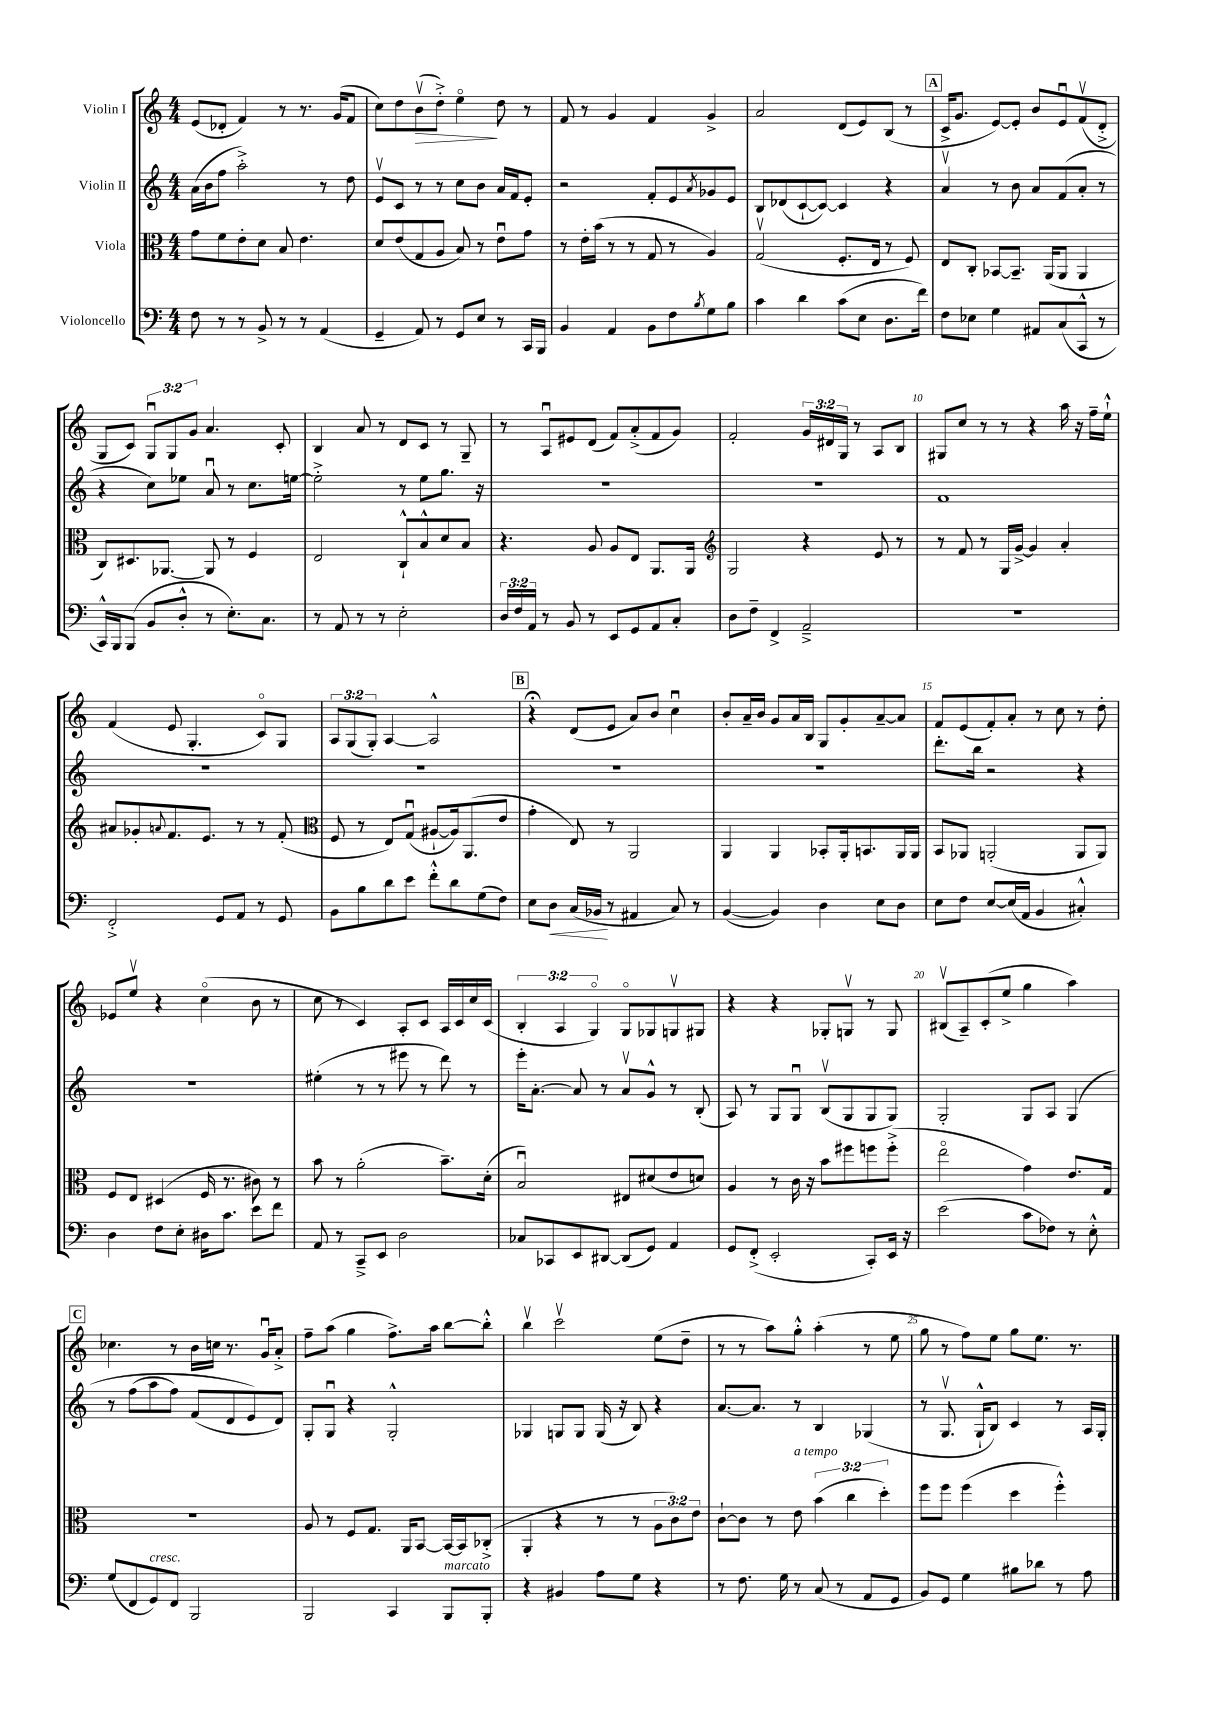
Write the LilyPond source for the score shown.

<<
\new StaffGroup <<
\new Staff = "s0" \with { instrumentName = "Violin I" } {
    \clef treble \key c \major \numericTimeSignature \time 4/4 \override Staff.TupletNumber.text = #tuplet-number::calc-fraction-text
    e'8( des'8-. f'4) r8 r8. g'16( f'8 |
    c''8) d''8 b'8\upbow\>( d''8-.->) e''4\flageolet\! d''8 r8 |
    f'8 r8 g'4 f'4 g'4-> |
    a'2 d'8( e'8) b8( r8 |
    \mark \markup { \box "A" } c'16-> g'8. e'8~) e'8-. b'8 e'8\downbow f'8\upbow( d'8-.-> |
    g8 c'8) \tuplet 3/2 { g8\downbow g8 g'8 } a'4. c'8-. |
    b4 a'8 r8 d'8 c'8 r8 g8-- |
    r8 a8\downbow eis'8 d'8( f'8) a'8-.->( f'8 g'8) |
    f'2-. \tuplet 3/2 { g'16 dis'16 g16 } r8 a8 b8 |
    gis8 c''8 r8 r8 r4 a''16 r16 f''16-- e''16-!-^ |
    f'4( e'8 g4.-. c'8\flageolet) g8 |
    \tuplet 3/2 { a8 g8( g8-.) } a4~ a2-^ |
    \mark \markup { \box "B" } r4\fermata d'8( e'8 a'8) b'8 c''4\downbow |
    b'8-. a'16-- b'16 g'8 a'16 b16 g8 g'8-. a'8~-- a'8 |
    f'8 e'8( f'8-.) a'8-. r8 c''8 r8 d''8-. |
    ees'8 e''8\upbow r4 c''4\flageolet( b'8 r8 |
    c''8 r8 c'4) a8-. c'8 a16 c'16 c''16 c'16( |
    \tuplet 3/2 { b4-. a4 g4\flageolet) } g8\flageolet ges8 g8\upbow gis8 |
    r4 r4 ges8-. g8\upbow r8 g8 |
    bis8\upbow( a8--) c'8-.( e''8-> g''4 a''4) |
    \mark \markup { \box "C" } ces''4. r8 b'16 c''16 r8. g'16\downbow a'8-.-> |
    f''8-- a''8( g''4 f''8.->) a''16 b''8~ b''8-.-^ |
    b''4\upbow c'''2\upbow e''8( d''8-- |
    r8 r8 a''8) g''8-.-^ a''4-.( r8 e''8 |
    g''8 r8 f''8) e''8 g''8 e''8. r8. \bar "|." |
}
\new Staff = "s1" \with { instrumentName = "Violin II" } {
    \clef treble \key c \major \numericTimeSignature \time 4/4
    a'16( b'16 f''8 a''2-.->) r8 d''8 |
    e'8\upbow c'8 r8 r8 c''8 b'8 a'16 f'16 e'8-. |
    r2 f'8-. e'8 \acciaccatura { a'8 } ges'8 e'8 |
    b8 des'8( c'8~-! c'8~) c'4 r4 |
    \mark \markup { \box "A" } a'4\upbow r8 b'8 a'8 f'8( a'8-. r8 |
    r4 c''8) ees''8 a'8\downbow r8 c''8. e''16~ |
    e''2-.-> r8 e''8 g''8. r16 |
    R1 |
    R1 |
    f'1 |
    R1 |
    R1 |
    \mark \markup { \box "B" } R1 |
    R1 |
    d'''8.-. b''16 r2 r4 |
    R1 |
    eis''4-.( r8 r8 eis'''8 r8 d'''8) r8 |
    e'''16-. a'8.~-. a'8 r8 a'8\upbow g'8-^ r8 b8-.( |
    a8) r8 g8 g8\downbow b8\upbow( g8 g8 g8) |
    g2-. g8 a8 g4\( |
    \mark \markup { \box "C" } r8 f''8( a''8 f''8) f'8( d'8 e'8\) d'8) |
    g8-. g8\downbow r4 g2-.-^ |
    ges4 g8 g8 g16( r16 b8) r4 |
    a'8.~ a'8. r8 b4 ges4( |
    r8 g8.\upbow g16-!-^ b8) c'4 r8 a16 g16-. \bar "|." |
}
\new Staff = "s2" \with { instrumentName = "Viola" } {
    \clef alto \key c \major \numericTimeSignature \time 4/4 \override Staff.TupletNumber.text = #tuplet-number::calc-fraction-text
    g'8 f'8 e'8-. d'8 b8 e'4. |
    d'8 e'8( g8 a8 b8) r8 e'8\downbow g'8 |
    r8 e'16-. b'16( r8 r8 g8 r8 a4) |
    g2\upbow( f8.-. e16 r8 f8) |
    \mark \markup { \box "A" } e8 c8-. bes,8~ bes,8.-- a,16( a,8 a,4 |
    c8) dis8. aes,8.~ aes,8 r8 f4 |
    e2 c8-!-^ b8-^ d'8 b8 |
    r4. a8 a8 e8 a,8. a,16 |
    \clef treble g2 r4 e'8 r8 |
    r8 f'8 r8 g16 g'16~-> g'4 a'4-. |
    ais'8 ges'8-. \appoggiatura { a'8 } f'8. e'8. r8 r8 f'8-.( |
    \clef alto f8 r8 e8) g8\downbow( ais8~-! ais16) a,8.( e'8 |
    \mark \markup { \box "B" } g'4-. e8) r8 a,2 |
    a,4 a,4 bes,8-. a,16-. b,8. a,16 a,16 |
    b,8 aes,8 a,2-.( a,8 a,8) |
    f8 e8 dis4( f16 r8. cis'8) r8 |
    b'8 r8 a'2-.( b'8.--) d'16-.( |
    b2\downbow) eis8 dis'8( e'8 d'8) |
    a4 r8 c'16 r16 b'8 fis''8 f''8 f''8-.->( |
    e''2\flageolet g'4) e'8. g16 |
    \mark \markup { \box "C" } r1 |
    a8 r8 f8 g8. a,16 b,8~ b,16~ b,16 ces8-.->( |
    a,4-. r4 r8 r8 \tuplet 3/2 { a8 c'8) e'8 } |
    c'8~-! c'8 r8 e'8^\markup { \italic "a tempo" } \tuplet 3/2 { b'4( c''4 d''4-.) } |
    f''8 f''8 f''4( d''4 f''4-.-^) \bar "|." |
}
\new Staff = "s3" \with { instrumentName = "Violoncello" } {
    \clef bass \key c \major \numericTimeSignature \time 4/4 \override Staff.TupletNumber.text = #tuplet-number::calc-fraction-text
    f8 r8 r8 b,8-> r8 r8 a,4( |
    g,4-- a,8) r8 g,8 e8 r8 c,16 b,,16 |
    b,4 a,4 b,8 f8 \acciaccatura { b8 } g8 b8 |
    c'4 d'4 c'8( e8 d8. f'16) |
    \mark \markup { \box "A" } f8 ees8 g4 ais,8 c8( c,8-^ r8 |
    c,16-^) b,,16 b,,8( b,8 d8-.-^ r8 e8.-.) c8. |
    r8 a,8 r8 r8 e2-. |
    \tuplet 3/2 { d16 f16 a,16 } r8 b,8 r8 e,8 g,8 a,8 c8-. |
    d8 f8-- f,4-> a,2---> |
    R1 |
    f,2-.-> g,8 a,8 r8 g,8 |
    b,8 b8 d'8 e'8 f'8-.-^ d'8 g8( f8) |
    \mark \markup { \box "B" } e8 d8\< c16( bes,16\! r8 ais,4 c8) r8 |
    b,4~( b,4) d4 e8 d8 |
    e8 f8 e8~ e16( a,16 b,4 cis4-.-^) |
    d4 f8 e8-. dis16 c'8. e'8 f'8 |
    a,8 r8 c,8---> e,8 d2 |
    ces8 ces,8 e,8 dis,8~ dis,8( g,8) a,4 |
    g,8 f,8-.->( e,2-. c,8-.) e,16 r16 |
    e'2( c'8 fes8) r8 e8-.-^ |
    \mark \markup { \box "C" } g8( f,8 g,8^\markup { \italic "cresc." }) f,8 b,,2 |
    b,,2 c,4 b,,8^\markup { \italic "marcato" } b,,8-. |
    r4 bis,4 a8 g8 r4 |
    r8 f8. g16 r8 c8( r8 a,8 g,8 |
    b,8) g,8 g4 bis8 des'8 r8 a8 \bar "|." |
}
>>
>>
\layout { \context { \Score \override BarNumber.break-visibility = ##(#f #t #t) barNumberVisibility = #(every-nth-bar-number-visible 5) } }
